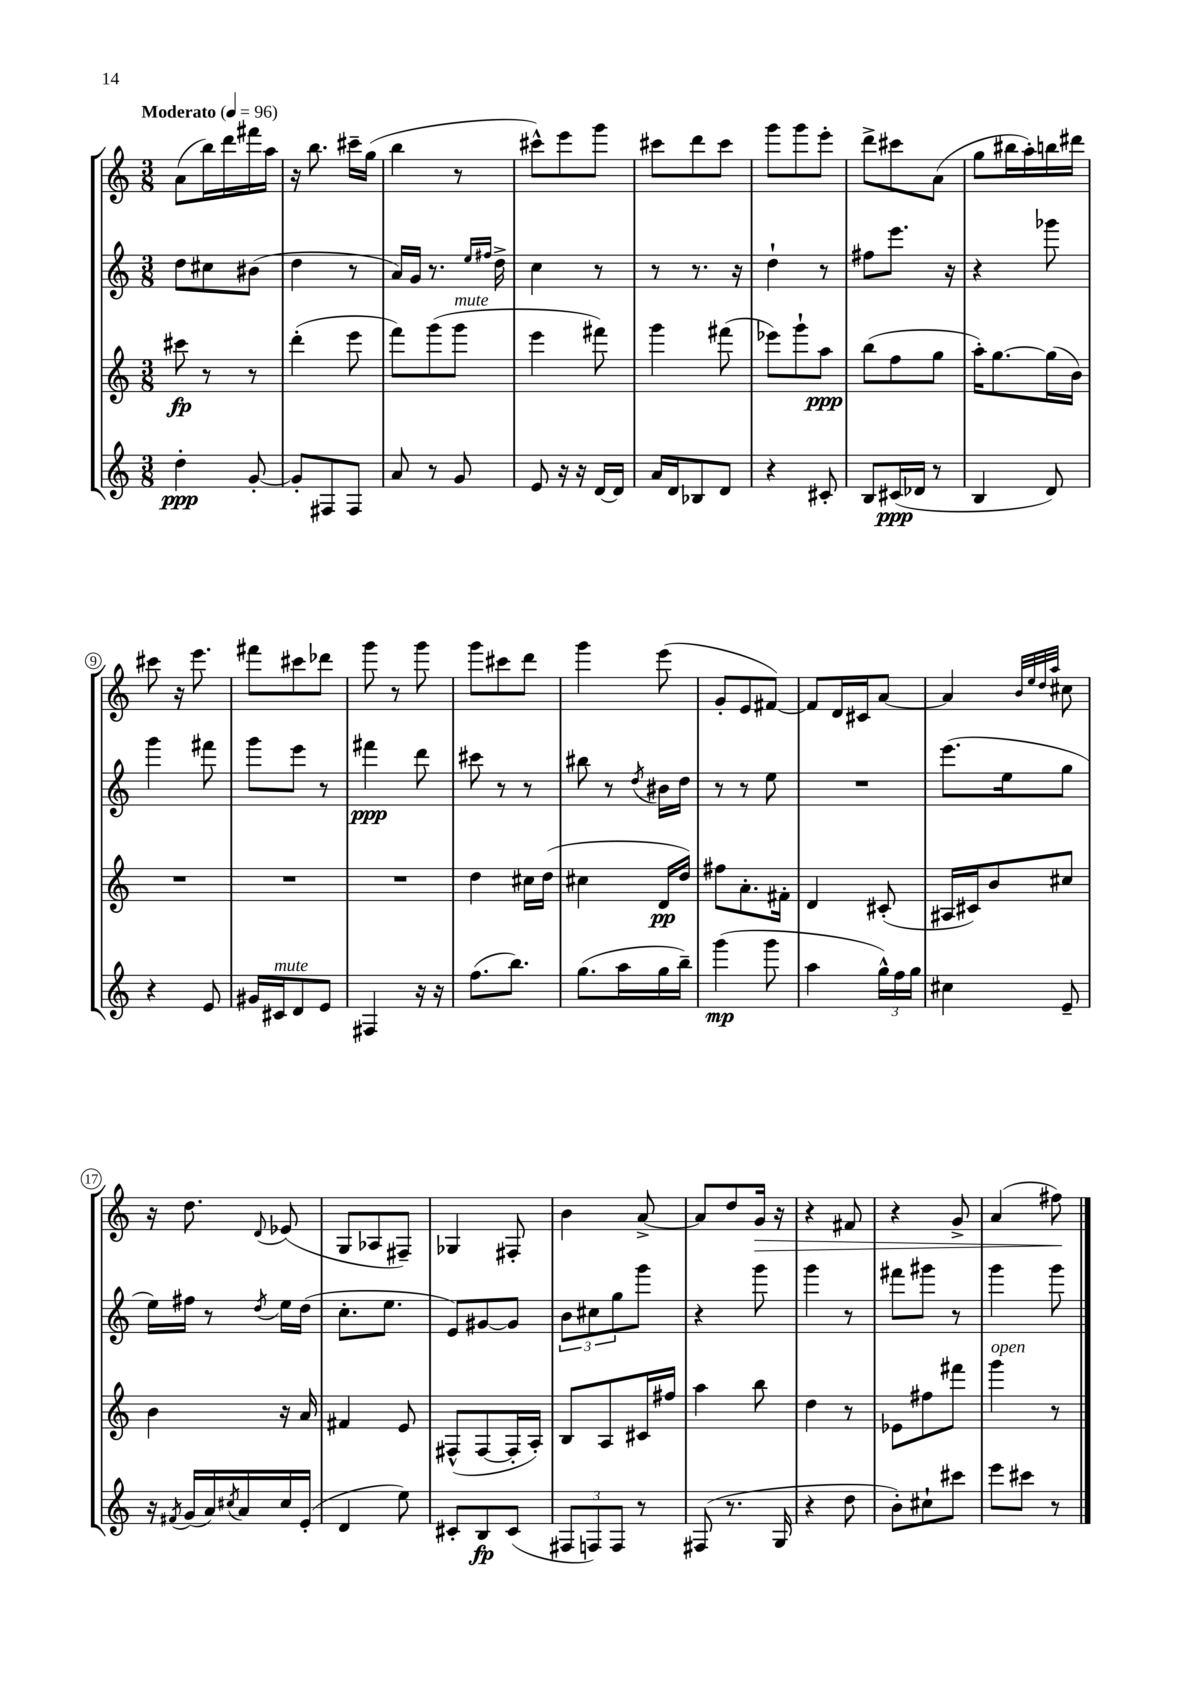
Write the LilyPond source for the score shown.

<<
\new StaffGroup <<
\new Staff = "s0" {
    \clef treble \key c \major \numericTimeSignature \time 3/8 \tempo "Moderato" 4 = 96
    a'8( b''16) d'''16 fis'''16 a''16 |
    r16 b''8. cis'''16-- g''16( |
    b''4 r8 |
    cis'''8-^) e'''8 g'''8 |
    cis'''8 d'''8 cis'''8 |
    g'''8 g'''8 e'''8-. |
    d'''8-> cis'''8 a'8( |
    g''8 bis''16 a''16-.) b''16 dis'''16 |
    cis'''8 r16 e'''8. |
    fis'''8 cis'''8 des'''8 |
    g'''8 r8 g'''8 |
    g'''8 cis'''8 d'''8 |
    g'''4 e'''8( |
    g'8-. e'8 fis'8~) |
    fis'8 d'16 cis'16 a'8~ |
    a'4 \grace { b'32 e''32 d''32 a''32 } cis''8 |
    r16 d''8. \appoggiatura { d'8 } ees'8( |
    g8 aes8 fis8--) |
    ges4 fis8-. |
    b'4 a'8~-> |
    a'8 d''8 g'16\> r16 |
    r4 fis'8 |
    r4 g'8-> |
    a'4( fis''8\!) \bar "|." |
}
\new Staff = "s1" {
    \clef treble \key c \major \numericTimeSignature \time 3/8
    d''8 cis''8 bis'8( |
    d''4 r8 |
    a'16) g'16 r8. \grace { e''16 fis''16 } d''16-> |
    c''4 r8 |
    r8 r8. r16 |
    d''4-! r8 |
    fis''8 e'''8. r16 |
    r4 ges'''8 |
    g'''4 fis'''8 |
    g'''8 e'''8 r8 |
    fis'''4\ppp d'''8 |
    cis'''8 r8 r8 |
    bis''8 r8 \acciaccatura { d''8 } bis'16 d''16 |
    r8 r8 e''8 |
    R4. |
    e'''8.( e''16 g''8 |
    e''16) fis''16 r8 \acciaccatura { d''8 } e''16 d''16( |
    c''8.-. e''8. |
    e'8) gis'8~ gis'8 |
    \tuplet 3/2 { b'8 cis''8 g''8 } g'''8 |
    r4 g'''8 |
    g'''4 r8 |
    fis'''8 gis'''8 r8 |
    g'''4 g'''8 \bar "|." |
}
\new Staff = "s2" {
    \clef treble \key c \major \numericTimeSignature \time 3/8
    cis'''8\fp r8 r8 |
    d'''4-.( e'''8 |
    f'''8) g'''8( g'''8^\markup { \italic "mute" } |
    e'''4 fis'''8) |
    g'''4 fis'''8( |
    ees'''8) g'''8-! a''8\ppp |
    b''8( f''8 g''8 |
    a''16-.) g''8.~ g''16( b'16) |
    R4. |
    R4. |
    R4. |
    d''4 cis''16 d''16( |
    cis''4 d'16\pp d''16) |
    fis''8 a'8.-. fis'16-. |
    d'4 cis'8-.( |
    ais16 cis'16) b'8 cis''8 |
    b'4 r16 a'16 |
    fis'4 e'8 |
    fis8-^( fis8~ fis16-. a16-.) |
    b8 a8 cis'16 fis''16 |
    a''4 b''8 |
    d''4 r8 |
    ees'8 fis''8 fis'''8 |
    g'''4^\markup { \italic "open" } r8 \bar "|." |
}
\new Staff = "s3" {
    \clef treble \key c \major \numericTimeSignature \time 3/8
    d''4-.\ppp g'8~-. |
    g'8-. fis8 fis8 |
    a'8 r8 g'8 |
    e'8 r16 r16 d'16~ d'16 |
    a'16 d'16 bes8 d'8 |
    r4 cis'8-. |
    b8 cis'16\ppp( des'16 r8 |
    b4 d'8) |
    r4 e'8 |
    gis'16 cis'16^\markup { \italic "mute" } d'8 e'8 |
    fis4 r16 r16 |
    f''8.( b''8.) |
    g''8.( a''16 g''16 b''16--) |
    g'''4\mp( g'''8 |
    a''4 \tuplet 3/2 { g''16-^) f''16 g''16 } |
    cis''4 e'8-- |
    r16 \acciaccatura { fis'8 } g'16( a'16) \acciaccatura { cis''8 } a'16 cis''16 e'16-.( |
    d'4 e''8) |
    cis'8-. b8\fp cis'8( |
    \tuplet 3/2 { fis8 f8) f8 } r8 |
    fis8( r8. g16 |
    r4 d''8 |
    b'8-.) cis''8-! cis'''8 |
    e'''8 cis'''8 r8 \bar "|." |
}
>>
>>
\layout { \context { \Score \override BarNumber.stencil = #(make-stencil-circler 0.1 0.3 ly:text-interface::print) } }
